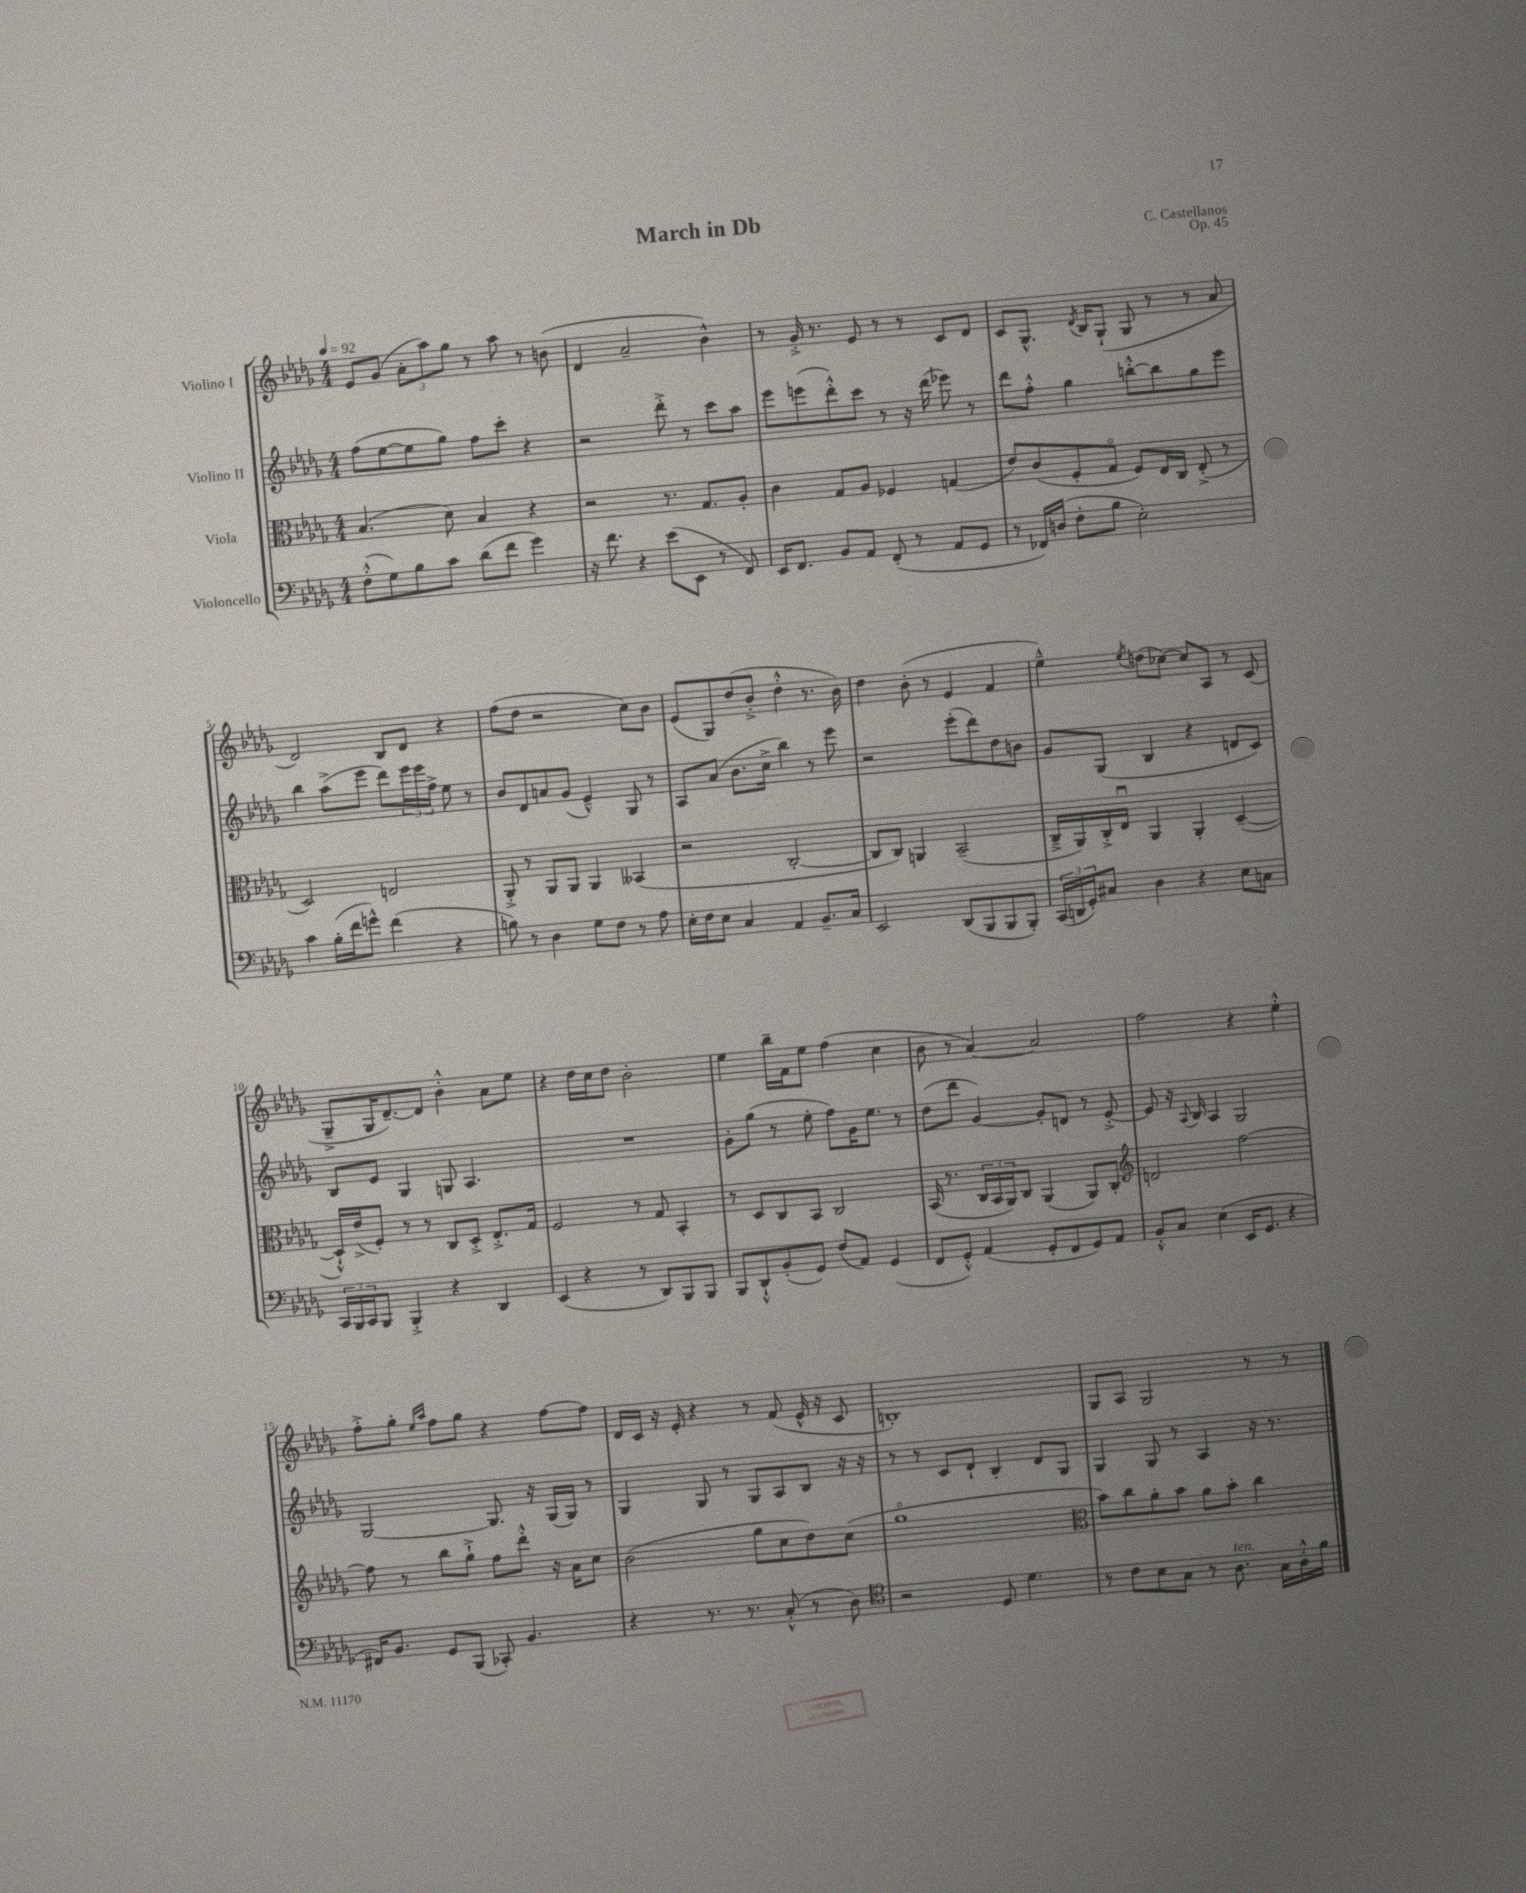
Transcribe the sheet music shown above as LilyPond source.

\header { title = "March in Db" composer = "C. Castellanos" opus = "Op. 45" }
<<
\new StaffGroup <<
\new Staff = "s0" \with { instrumentName = "Violino I" } {
    \clef treble \key des \major \numericTimeSignature \time 4/4 \tempo 4 = 92
    ees'8 ges'8( \tuplet 3/2 { aes'8-. aes''8) ges''8 } r8 aes''8 r8 b'8( |
    des'4 aes'2-- bes'4-^) |
    r8 ges'16-.-> r8. ees'8 r8 r8 c'8 des'8 |
    c'8 ges8.-^ \acciaccatura { des'8 } bes16 ges8-!( ges8 r8 r8 aes'8 |
    des'2) bes8 des'8 r4 |
    f''8( des''8 r2 c''8) bes'8 |
    ees'8( ges8) des''8( bes'8-.-> des''4-.-^ r8. bes'16) |
    des''4 bes'8-.( r8 ees'4 f'4 |
    ees''4---^) \acciaccatura { ees''8 } d''8( ces''8~) ces''8 aes8 r8 c'8( |
    ges8---> ges16 des'8.~--) des'8 bes'4-.-^ aes'8 ees''8 |
    r4 des''16 c''16 des''8 bes'2-. |
    ees''4 bes''16-- f'16 ees''8 f''4( c''4 |
    bes'8 r8 aes'4~) aes'2 |
    f''2 r4 ees''4-.-^ |
    f''8-.-> ges''8-. \grace { ees''16 aes''16 } f''8 ges''8 r4 f''8~ f''8 |
    des'16 c'16 r16 ees'16-. r4 r8 f'8( ees'16-^ r16 c'8 |
    b1-.) |
    ges8 aes8 ges2 r8 r8 \bar "|." |
}
\new Staff = "s1" \with { instrumentName = "Violino II" } {
    \clef treble \key des \major \numericTimeSignature \time 4/4
    f''8( ees''8~ ees''8 ges''8) f''8 c'''8-. r4 |
    r2 des'''8-.-> r8 c'''8 aes''8 |
    ees'''8 e'''8( des'''8-.-^) c'''8 r8 r16 des'''16( ees'''8) r8 |
    des'''8 f''8-.-^ ges''4 b''8~-.-^ b''8 ges''8 ees'''8 |
    bes''4 aes''8->( ees'''8 des'''8) \tuplet 3/2 { ees'''16 ees'''16 f''16-> } ees''8 r8 |
    bes'8 des'8 a'8 ges'8( ees'4---^) ges8 r8 |
    aes8 aes'8( bes'8. c''16-> bes''4) r8 ees'''8 |
    r2 ees'''8-.( des'''8) des''8 b'8 |
    ges'8 ges8( bes4 r4 d'8 c'8) |
    bes8 ees'8 ges4 g8 aes4. |
    R1 |
    ges'8-. ges''8( r8 ees''8-. f''8) ges'16 ees''8. r8 |
    des''8( des'''8 ges'4~) ges'8-. d'8 r8 ees'8~-.-> |
    ees'8 r16 \appoggiatura { aes8 } bes16 aes4 ges2 |
    ges2~ ges8. r16 ges16( ges16) r8 |
    ges4 ges8 r8 ges8 aes8 bes8 r16 r16 |
    r8 r8 c'8 des'8-! bes4-. des'8 ges8 |
    ges4 ges8 r8 aes4 r16 r8. \bar "|." |
}
\new Staff = "s2" \with { instrumentName = "Viola" } {
    \clef alto \key des \major \numericTimeSignature \time 4/4
    bes4.( des'8) bes4 r4 |
    r2 r8. ges8. aes8-. |
    c'4 ges8 aes8 fes4 g4( |
    ees'8) c'8( f8-. ges8\flageolet f8) ees16 c16 ees8-.->( r8 |
    des2) e2 |
    aes,8-.-> r8 aes,8 aes,8 aes,4 beses,4( |
    r2 c2~-. |
    c8 c8) a,4 bes,2--( |
    c16---> aes,16) c16-.-> ees16\downbow aes,4 aes,4-. des4~--( |
    des16-!-^) ees'16->( f8-.) r8 r8 c8 des8-.-> ees8.-.-> ges16 |
    f2 r8 ges8 bes,4-. |
    r8 des8 c8 bes,8 c2 |
    bes,16( r8. \tuplet 3/2 { c16 bes,16 aes,16) } c8 aes,4( aes,8) c8-. |
    \clef treble d'2 f''2~ |
    f''8 r8 bes''8 ges''8-!-> f''8 des'''8-.-^ r16 aes'16 c''8 |
    bes'2( ges''8 c''8 des''8) c''8( |
    ges''1\flageolet |
    \clef alto bes'8) c''8 aes'8-. bes'8 aes'8 bes'8-. c''4 \bar "|." |
}
\new Staff = "s3" \with { instrumentName = "Violoncello" } {
    \clef bass \key des \major \numericTimeSignature \time 4/4
    f8-.-^( ges8) bes8 c'8 des'8( f'8 ges'4) |
    r16 f'8. r4 ees'8( ees,8 r8 f,8) |
    ees,16 f,8. bes,8 aes,8 f,8-.( r8 aes,8 ges,8 |
    r8 fes,16) d16( f8-. bes8 ees2-.) |
    c'4 bes16-.( f'16 g'8-^) f'4( r4 |
    b8) r8 des4 ges8 f8 r8 aes8 |
    ees16-. f16 ees8 c4 aes,4 bes,8.-- c16 |
    ees,2 des,8( bes,,8 bes,,8 bes,,8-.) |
    \tuplet 3/2 { c,16( d,16 ges,16-.) } cis8 des4 r4 ees8 c8 |
    \tuplet 3/2 { c,16 bes,,16 c,16 } bes,,8 bes,,4-.-> r4 des,4 |
    ees,4( r4 r8 des,8) bes,,8 bes,,8 |
    bes,,8 des,8-!-^ bes,8-.( ges,8) f8( aes,8) ges,4( |
    f,8 ges,8-.-^) aes,4( ges,8-. f,8 ges,8) aes,8 |
    bes,8-.-^ c8 ees4( ees,16 ges,8. r4 |
    fis,16) bes,8. ges,8 bes,,8( ces,8-.) bes,4. |
    r4 r8. r8. c8-.-^( r8 des8) |
    \clef tenor r2 des8 des'4. |
    r8 c'8 bes8 ges8 r8 aes8.^\markup { \italic "ten." } ges16 aes16-.-^ f'16 \bar "|." |
}
>>
>>
